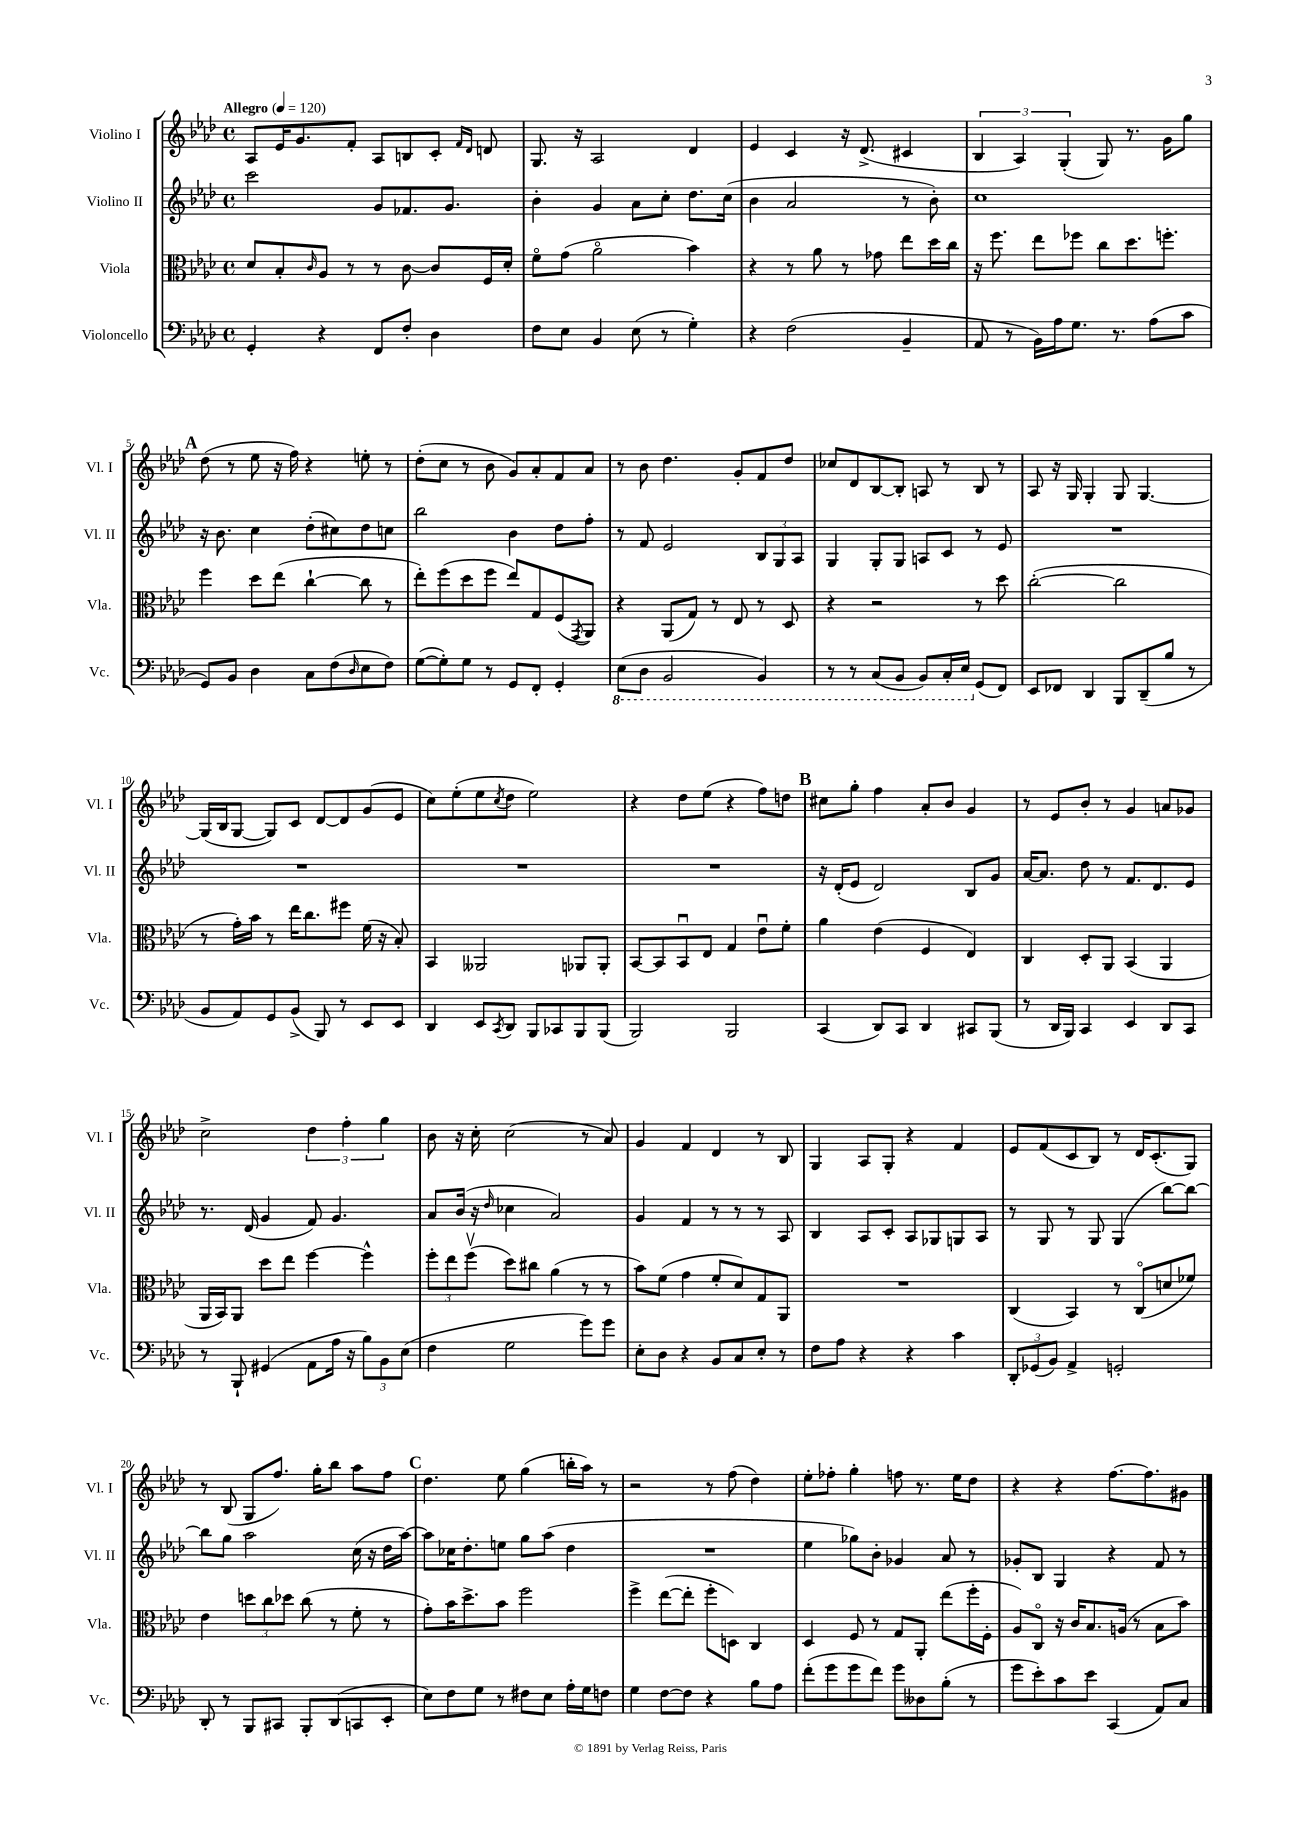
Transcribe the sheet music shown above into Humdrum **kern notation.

**kern	**kern	**kern	**kern
*part4	*part3	*part2	*part1
*staff4	*staff3	*staff2	*staff1
*I"Violoncello	*I"Viola	*I"Violino II	*I"Violino I
*I'Vc.	*I'Vla.	*I'Vl. II	*I'Vl. I
*clefF4	*clefC3	*clefG2	*clefG2
*k[b-e-a-d-]	*k[b-e-a-d-]	*k[b-e-a-d-]	*k[b-e-a-d-]
*M4/4	*M4/4	*M4/4	*M4/4
*met(c)	*met(c)	*met(c)	*met(c)
*MM120	*MM120	*MM120	*MM120
=1	=1	=1	=1
!	!	!	!LO:TX:a:B:t=Allegro
4GG'/	8d-/L	2ccc\	8A-/L
.	8B-'/	.	16e-/K
.	.	.	8.g/
.	16qqc/	.	.
4r	8A-/J	.	.
.	8r	.	8f'/J
8FF/L	8r	8g/L	8A-/L
8F'/J	[8c\	8.f-X/	8Bn/
4D-\	8c/L]	.	8c'/J
.	.	8.g/J	.
.	.	.	16qqf/LL
.	.	.	16qqd-/JJ
.	16F/L	.	8dn/
.	16d-'/JJ	.	.
=2	=2	=2	=2
8F\L	8f\L	4b-'\	8.G/
8E-\J	(8g\J	.	.
.	.	.	16r
4BB-/	2a-\	4g/	2A-/
(8E-\	.	8a-\L	.
8r	.	8cc'\J	.
4G'\)	4b-\)	8.dd-\L	4d-/
.	.	(16cc\Jk	.
=3	=3	=3	=3
4r	4r	4b-\	4e-/
(2F\	8r	2a-/	4c/
.	8a-\	.	.
.	8r	.	16r
.	.	.	(8.d-^/
.	8g-X\	.	.
4BB-~/	8ee-\L	8r	4c#X/
.	16dd-\L	8b-'\)	.
.	16cc\JJ	.	.
=4	=4	=4	=4
8AA-/	16r	1cc	6B-/
.	8.ff\	.	.
8r	.	.	.
.	.	.	6A-/)
16BB-\LL)	8ee-\L	.	.
16A-\J	.	.	.
.	.	.	(6G'/
8.G\J	8ff-X\J	.	.
.	8cc\L	.	8G/)
8.r	.	.	.
.	8.dd-\	.	8.r
(8A-\L	.	.	.
.	8.ffn'\J	.	16g\KL
8c\J	.	.	8gg\J
!!LO:LB:g=z
!!LO:REH:place=s1:t=A
=5	=5	=5	=5
8GG/L)	4ff\	16r	(8dd-\
.	.	8.b-\	.
8BB-/J	.	.	8r
4D-\	8dd-\L	4cc\	8ee-\
.	(8ee-\J	.	16r
.	.	.	16ff\)
8C\L	[4cc`\	(8dd-'\L	4r
(8F\	.	8cc#X\)	.
16qqD-/	.	.	.
8E-\	8cc\]	8dd-\	8een'\
8F\J)	8r	8ccn\J	8r
=6	=6	=6	=6
([8G\L	8ee-'\L)	2bb-\	(8dd-'\L
8G'\])	(8ff\	.	8cc\J
8G\J	8dd-\	.	8r
8r	8ff\J	.	8b-\
8GG/L	8ee-/L)	4b-\	8g/L)
8FF'/J	8G/	.	8a-'/
4GG'/	(8F/	8dd-\L	8f/
.	8qGG/	.	.
.	8AA-/J)	8ff'\J	8a-/J
=7	=7	=7	=7
*8ba	*	*	*
(8EE-\L	4r	8r	8r
8DD-\J	.	8f/	8b-\
2BBB-/	(8AA-/L	2e-/	4.dd-\
.	8G/J)	.	.
.	8r	.	.
.	8E-/	.	8g'/L
4BBB-/)	8r	12B-/L	8f/
.	.	12G/	.
.	8D-/	.	8dd-/J
.	.	12A-/J	.
=8	=8	=8	=8
8r	4r	4G/	8cc-X/L
8r	.	.	8d-/
(8CC/L	2r	8G'/L	[8B-/
8BBB-/J	.	8G/J	8B-'/J]
8BBB-/L)	.	8An/L	8An/
16CC'/L	.	8c/J	8r
16EE-/JJ	.	.	.
*X8ba	*	*	*
(8GG/L	8r	8r	8B-/
8FF/J)	8dd-\	8e-/	8r
=9	=9	=9	=9
8EE-/L	([2cc'\	1r	8A-/
8FF-X/J	.	.	16r
.	.	.	16G/
4DD-/	.	.	4G'/
8BBB-/L	2cc\]	.	8G/
(8DD-~/	.	.	[4.G/
8B-/J	.	.	.
8r	.	.	.
!!LO:LB:g=z
=10	=10	=10	=10
8BB-/L	8r	1r	(16G/LL]
.	.	.	16B-/J
8AA-/)	16g'\LL)	.	[8G/J
.	16b-\JJ	.	.
8GG/	8r	.	8G/L])
(8BB-^/J	16ee-\KL	.	8c/J
.	8.cc\	.	.
8BBB-/)	.	.	[8d-/L
8r	8ff#X\J	.	8d-/]
8EE-/L	(16f\	.	(8g/
.	16r	.	.
8EE-/J	8B-'/)	.	8e-/J
=11	=11	=11	=11
4DD-/	4BB-/	1r	8cc\L)
.	.	.	(8ee-'\
8EE-/L	2AA--X/	.	8ee-\
8qCC/	.	.	8qcc/
8DD-/J	.	.	8dd-\J
8BBB-/L	.	.	2ee-\)
8CC-X/	.	.	.
8BBB-/	8AA-X/L	.	.
(8BBB-/J	8AA-'/J	.	.
=12	=12	=12	=12
2BBB-/)	[8BB-/L	1r	4r
.	8BB-/]	.	.
.	8BB-u/	.	8dd-\L
.	8E-/J	.	(8ee-\J
2BBB-/	4G/	.	4r
.	8e-u\L	.	8ff\L)
.	8f'\J	.	8ddn\J
!!LO:REH:place=s1:t=B
=13	=13	=13	=13
(4CC/	4a-\	16r	8cc#X\L
.	.	(16d-'/KL	.
.	.	8e-/J	8gg'\J
8DD-/L)	(4e-\	2d-/)	4ff\
8CC/J	.	.	.
4DD-/	4F/	.	8a-'/L
.	.	.	8b-/J
8CC#X/L	4E-/)	8B-/L	4g/
(8BBB-/J	.	8g/J	.
=14	=14	=14	=14
8r	4C/	[16a-/KL	8r
.	.	8.a-/J]	.
16DD-/LL	.	.	8e-/L
16BBB-/JJ)	.	.	.
4CC/	8D-'/L	8dd-\	8b-'/J
.	8AA-/J	8r	8r
4EE-/	(4BB-/	8.f/L	4g/
.	.	8.d-/	.
8DD-/L	4AA-/	.	8an/L
8CC/J	.	8e-/J	8g-X/J
!!LO:LB:g=z
=15	=15	=15	=15
8r	16AA-/LL	8.r	2cc^\
.	16BB-/J)	.	.
8BBB-`/	8AA-/J	.	.
.	.	(16d-/	.
(4GG#X/	8dd-\L	4g/	.
.	8ee-\J	.	.
8AA-\L	[4ff\	8f/)	6dd-\
16A-\Jk	.	4.g/	.
.	.	.	6ff'\
16r	.	.	.
12B-\L)	4ff^^\]	.	.
12BB-\	.	.	6gg\
(12E-\J	.	.	.
=16	=16	=16	=16
4F\	12ff'\L	8a-/L	8b-\
.	12ee-\	.	.
.	.	(16b-/Jk	16r
.	(12ffv\J	.	.
.	.	16r	16cc'\
.	.	16qqdd-/	.
2G\	8dd-\L)	4cc-X\	(2cc\
.	8cc#X\J	.	.
.	(4a-\	2a-/)	.
8g\L)	8r	.	8r
8g\J	8r	.	8a-/)
=17	=17	=17	=17
8E-'\L	8b-\L)	4g/	4g/
8D-\J	(8f\J	.	.
4r	4g\	4f/	4f/
8BB-/L	8f'/L	8r	4d-/
8C/	8d-/)	8r	.
8E-'/J	8G/	8r	8r
8r	8AA-/J	8A-/	8B-/
=18	=18	=18	=18
8F\L	1r	4B-/	4G/
8A-\J	.	.	.
4r	.	8A-/L	8A-/L
.	.	8c'/J	8G'/J
4r	.	8A-/L	4r
.	.	8G-X/	.
4c\	.	8Gn/	4f/
.	.	8A-/J	.
=19	=19	=19	=19
12DD-'/L	(4C/	8r	8e-/L
(12GG-X/	.	.	.
.	.	8G/	(8f/
12BB-/J)	.	.	.
4AA-^/	4BB-/)	8r	8c/
.	.	8G/	8B-/J)
2GGn'/	8r	(4G/	8r
.	(8C/L	.	16d-/KL
.	.	.	(8.c'/
.	8dn/	[8bb-\L)	.
.	8f-X/J)	8bb-\J_	8G/J)
!!LO:LB:g=z
=20	=20	=20	=20
8DD-'/	4e-\	8bb-\L]	8r
8r	.	8gg\J	(8B-/
8BBB-/L	12ddn\L	2aa-\	8G/L
.	12cc\	.	.
8CC#X/J	.	.	8.ff/J)
.	12dd-X\J	.	.
8BBB-'/L	(8cc\	.	.
.	.	.	16gg'\KL
(8DD-/	8r	.	8bb-\J
8CCn/	8f'\	(16cc\	8aa-\L
.	.	16r	.
8EE-'/J	8r	16dd-\LL	8ff\J
.	.	[16aa-\JJ)	.
!!LO:REH:place=s1:t=C
=21	=21	=21	=21
8E-\L)	8g'\L)	8aa-\L]	4.dd-\
8F\	16b-\K	16cc-X\K	.
.	8.dd-^\	8.dd-'\	.
8G\J	.	.	.
8r	8b-\J	8een\J	8ee-\
8F#X\L	2ff\	8gg\L	(4gg\
8E-\J	.	(8aa-\J	.
16A-'\LL	.	4dd-\	16bbn'\LL
16G\J	.	.	16aa-\JJ)
8Fn\J	.	.	8r
=22	=22	=22	=22
4G\	4ff^\	1r	2r
[8F\L	([8ee-\L	.	.
8F\J]	8ee-'\J]	.	.
4r	8ff'\L	.	8r
.	8Dn\J)	.	(8ff\
8B-\L	4C/	.	4dd-\)
8A-\J	.	.	.
=23	=23	=23	=23
(8f'\L	4D-/	4ee-\	8ee-'\L
8g\	.	.	8ff-X'\J
8g\	8F/	8gg-X\L)	4gg'\
8f\J)	8r	8b-'\J	.
8g\L	8G/L	4g-X/	8ffn\
8D--X\	8AA-'/J	.	8.r
(8B-'\J	(8ee-\L	8a-/	.
.	.	.	16ee-\KL
8r	16ff'\L	8r	8dd-\J
.	16F'\JJ	.	.
=24	=24	=24	=24
8g\L	8A-/L)	8g-X'/L	4r
8e-'\)	8C/J	8B-/J	.
8c\	16r	4G/	4r
.	16c/KL	.	.
8e-\J	8.B-/	.	.
(4CC/	.	4r	[8.ff\L
.	(16An/Jk	.	.
.	8r	.	.
.	.	.	8.ff\]
8AA-/L)	8B-\L	8f/	.
8C/J	8b-\J)	8r	8g#X\J
==	==	==	==
*-	*-	*-	*-
